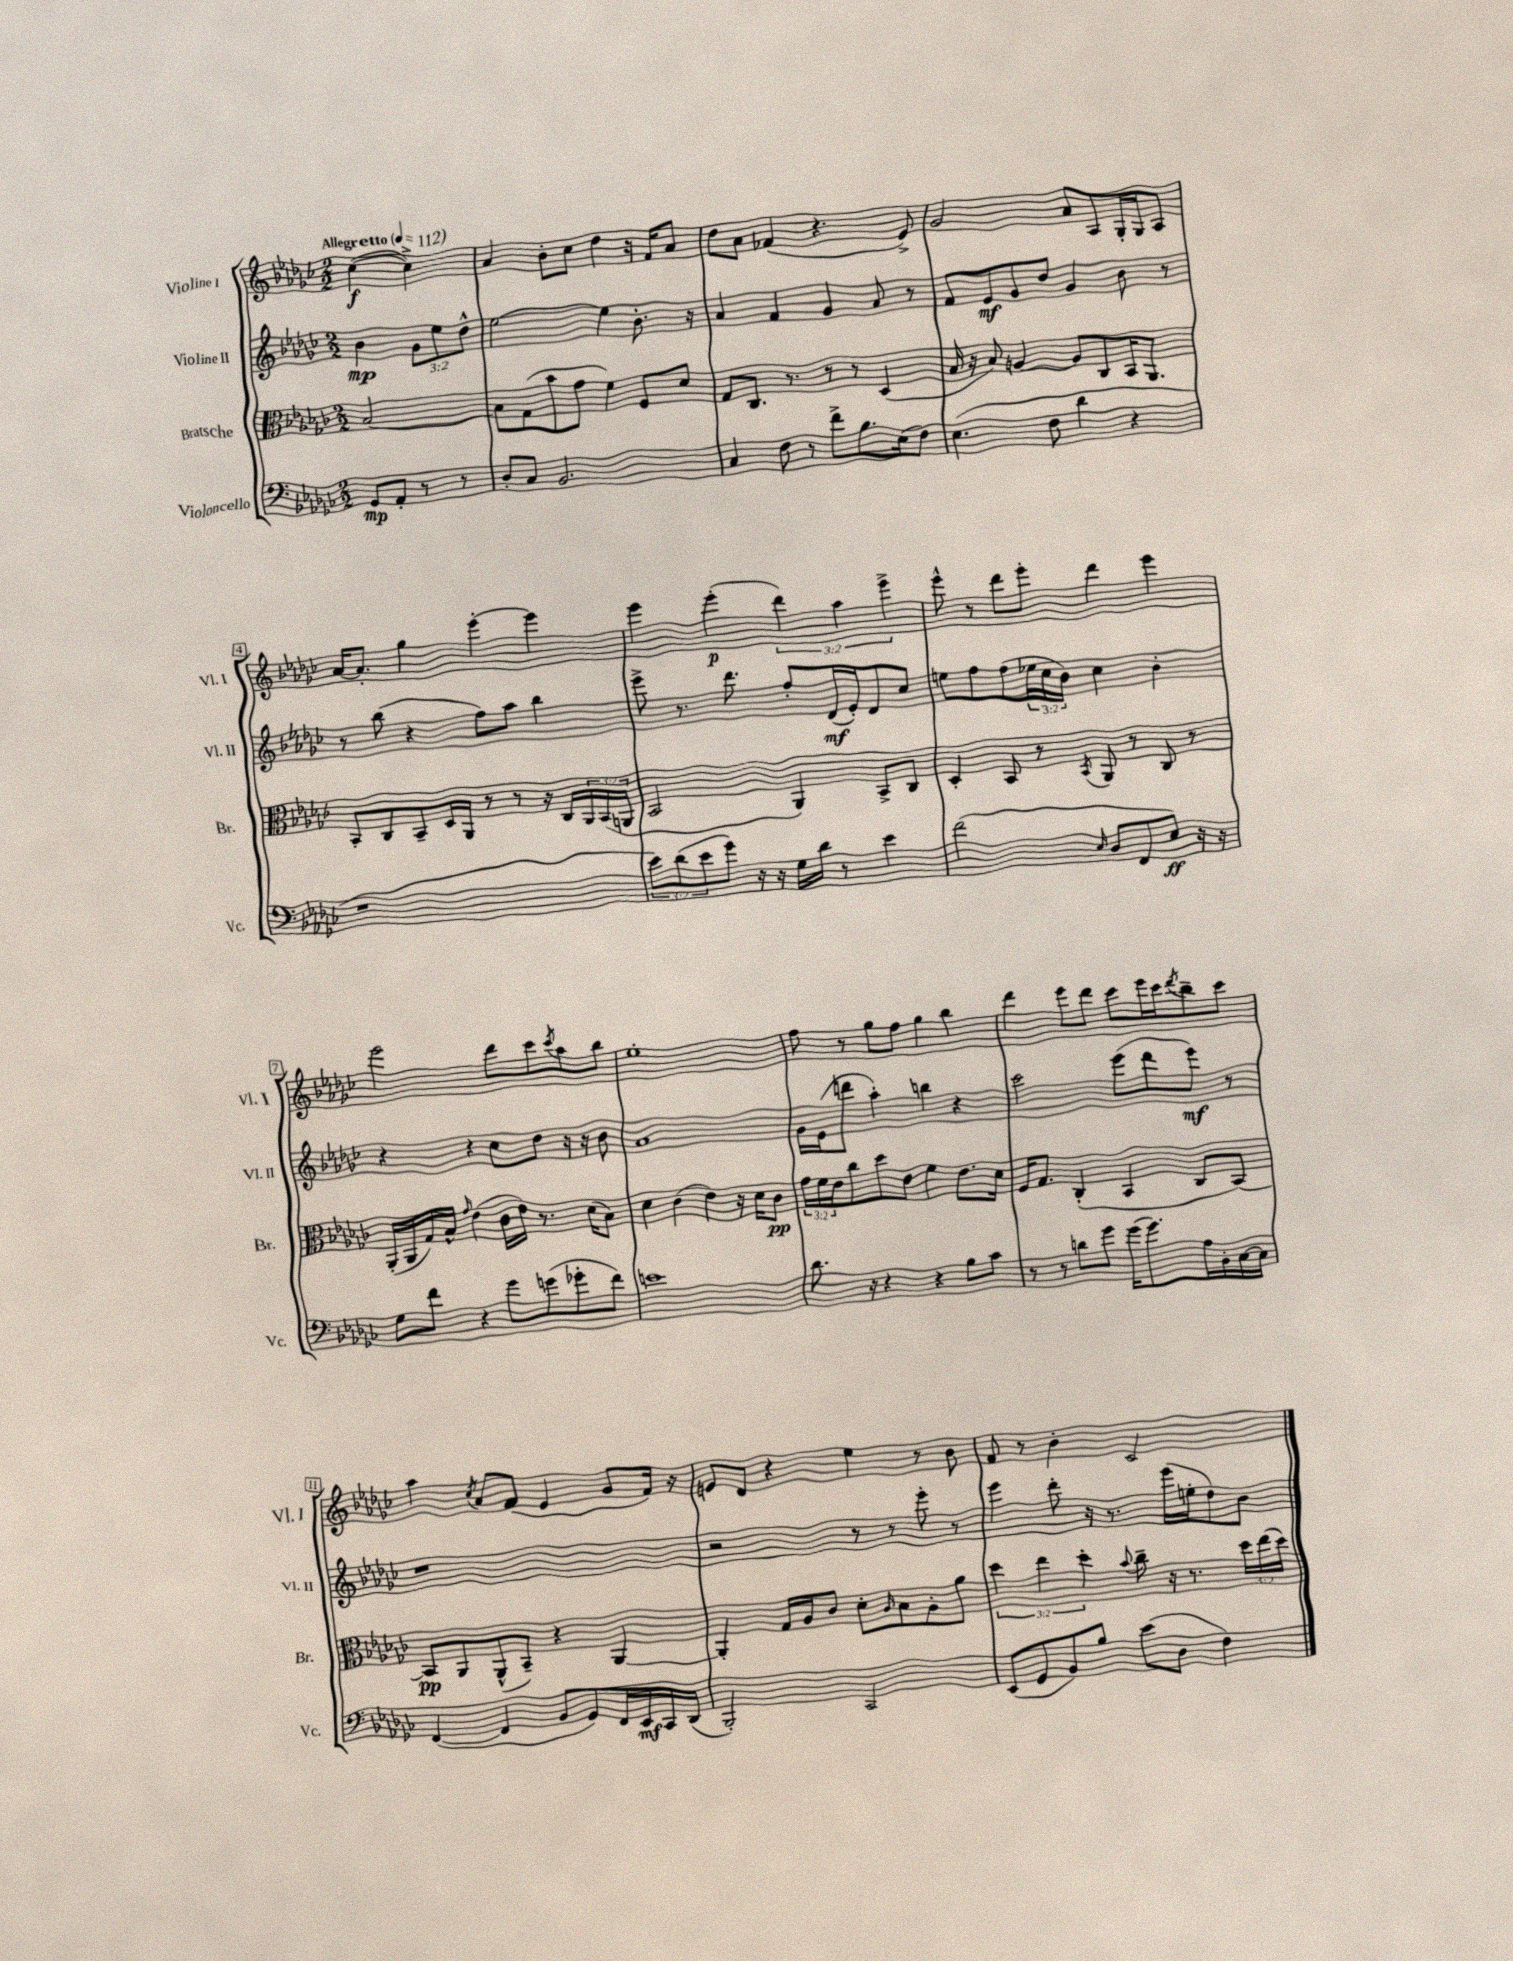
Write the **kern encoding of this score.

**kern	**kern	**kern	**kern
*staff4	*staff3	*staff2	*staff1
*clefF4	*clefC3	*clefG2	*clefG2
*k[b-e-a-d-g-c-]	*k[b-e-a-d-g-c-]	*k[b-e-a-d-g-c-]	*k[b-e-a-d-g-c-]
*M2/2	*M2/2	*M2/2	*M2/2
*MM112	*MM112	*MM112	*MM112
8GG-	[2B-	4b-	([4cc-
8AA-'	.	.	.
8r	.	12g-	4cc-^])
.	.	12ee-	.
8r	.	.	.
.	.	12dd-^^	.
=	=	=	=
8D-'	8B-]	[2ee-	4a-
8C-	(8G-	.	.
2.BB-	8b-	.	8b-'
.	8g-	.	8cc-
.	4f)	4ee-]	4dd-
.	8F	8.b-'	16r
.	.	.	16f
.	8d-	.	8a-
.	.	16r	.
=	=	=	=
4C-	8G-	4a-	8dd-
.	8.C-	.	8a-
8F	.	4f	(4f-
.	8.r	.	.
8r	.	.	.
8f^	8r	4g-	4.r
8.B-	8r	.	.
.	(4D-	8a-	.
(16E-	.	.	.
8F)	.	8r	8e-^)
=	=	=	=
(4.E-	16B-	8f	2g-
.	16r	.	.
.	8B-)	8e-	.
.	[4A	8g-	.
8F	.	8dd-	.
4d-	8A]	4g-	8a-
.	8C-	.	8A-
4r	16BB-	8b-	16G-'
.	8.AA-	.	16G-
.	.	8r	8A-
=	=	=	=
1r	8BB-'	8r	[16a-
.	.	.	8.a-']
.	8C-	(8bb-	.
.	8BB-~	4r	4gg-
.	16D-	.	.
.	16AA-	.	.
.	8r	8ff)	[4eee-'
.	8r	8aa-	.
.	16r	4bb-	4eee-]
.	16C-	.	.
.	24AA-	.	.
.	(24BB-	.	.
.	24AA	.	.
=	=	=	=
12e-)	2BB-	8eee-^	4eee-
(12d-	.	.	.
.	.	8.r	.
12e-	.	.	.
8g-)	.	.	(4eee-'
.	.	8.ddd-	.
16r	.	.	.
16r	.	.	.
16G-	4AA-)	8ff'	6ddd-)
16d-	.	.	.
8r	.	(16d-	.
.	.	.	6aa-
.	.	16e-')	.
4e-	8BB-^	8d-	.
.	.	.	6eee-^
.	8C-	8cc-	.
=	=	=	=
(2f	4D-'	8ee	8eee-^^
.	.	8ff	8r
.	8BB-	(8ff	8ddd-
.	8r	24ee-	8eee-'
.	.	24cc-	.
.	.	24b-)	.
16qqE-	8qBB-	.	.
8D-	8AA-	4cc-	4ddd-
8FF	8r	.	.
8E-)	8C-	4b-'	4eee-
16r	8r	.	.
16r	.	.	.
=	=	=	=
8G-	(16AA-'	4r	2eee-
.	16AA-	.	.
8f	16G-)	.	.
.	16B-^^	.	.
.	16qqg-	.	.
4r	(4e-	4r	.
8g-	16c-	8cc-	8ddd-
.	16e-)	.	.
(8g	8.r	8dd-	8ccc-
.	.	.	8qccc-
8g-'	.	16r	8aa-
.	(16d-	16r	.
8f)	8B-)	8b-	8bb-
=	=	=	=
1e	4d-	1a-	1ee-'
.	(4c-	.	.
.	4e-)	.	.
.	16r	.	.
.	16d-	.	.
.	8c-	.	.
=	=	=	=
8.d-	24g-	16g-	8ff
.	24f	.	.
.	.	(16e-	.
.	24e-	.	.
.	8cc-	8ddd	8r
16r	.	.	.
4r	8dd-	4aa-')	8gg-
.	8e-	.	8ff
4r	4f	4bb	4gg-
8B-	8.e-	4r	4bb-
8c-	.	.	.
.	16d-	.	.
=	=	=	=
8r	16F	2ccc-	4ddd-
.	8.G-	.	.
8r	.	.	.
8d	(4C-'	.	8eee-
8g-	.	.	8ddd-
(16g-	4BB-	(8eee-	8ccc-
8.g-)	.	.	.
.	.	8ddd-	16eee-
.	.	.	16ccc-
.	.	.	8qddd-
16A-	8C-	8eee-)	8bb-~
16BB-'	.	.	.
[16C-	[8BB-)	8r	8ccc-
16C-]	.	.	.
=	=	=	=
([4FF	8BB-]	1r	4aa-
.	8AA-	.	.
.	.	.	8qcc-
4FF]	(8AA-^^	.	8a-
.	8BB-~)	.	(8f
8BB-	4r	.	4e-
8GG-)	.	.	.
16FF	[4AA-	.	8g-
16EE-	.	.	.
16CC-	.	.	16f)
(16DD-	.	.	16r
=	=	=	=
2BBB-')	4AA-']	2r	8e
.	.	.	8d-
.	16G-	.	4r
.	16A-	.	.
.	8c-	.	.
2CC-	8d-'	8r	4ee-
.	16qqA-	.	.
.	8B-	8r	.
.	8A-'	8eee-'	8r
.	8a-	8r	8b-
=	=	=	=
(8EE-	6dd-	4eee-	8f
8GG-	.	.	8r
.	6ee-	.	.
8BB-)	.	8ddd-'	4b-'
.	6dd-'	.	.
8B-	.	16r	.
.	.	8.r	.
.	8qqb-	.	.
(8e-	8cc-~	.	2c-
8D-	16r	(16eee-	.
.	8.r	16ee'	.
4F)	.	8dd-)	.
.	24dd-	8b-	.
.	(24ee-	.	.
.	24dd-)	.	.
==	==	==	==
*-	*-	*-	*-
